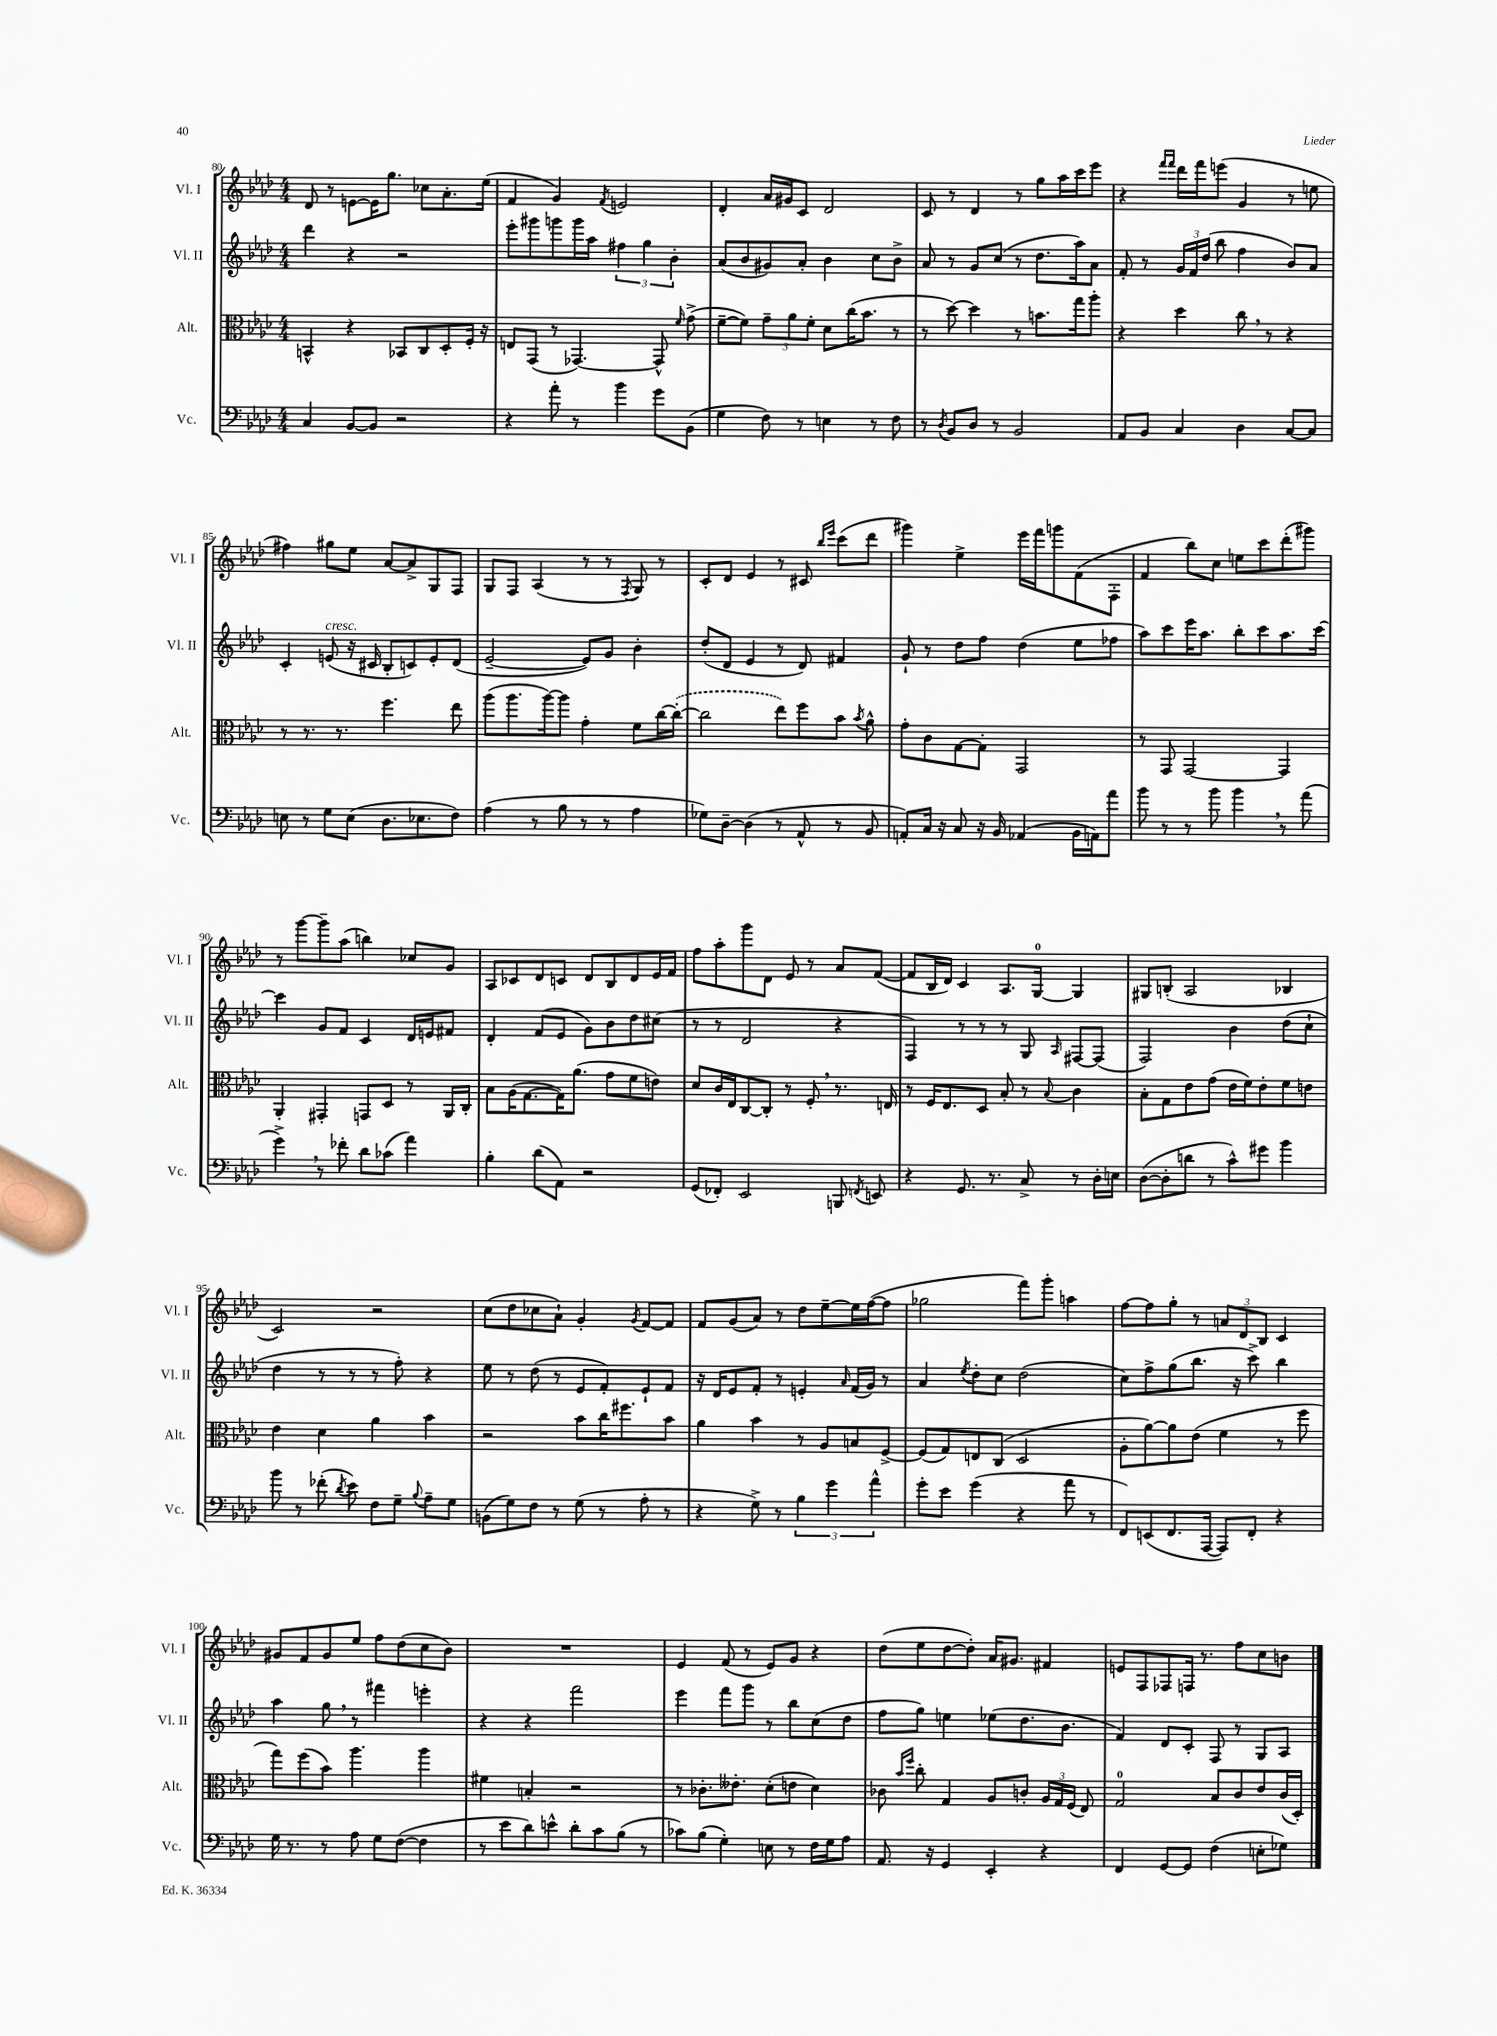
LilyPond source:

<<
\new StaffGroup <<
\new Staff = "s0" \with { instrumentName = "Vl. I" shortInstrumentName = "Vl. I" } {
    \clef treble \key aes \major \numericTimeSignature \time 4/4
    \autoBeamOff des'8 r8 e'8[~ e'16 g''8.] ces''8[ aes'8.-. ees''16]( |
    f'4 g'4) \acciaccatura { f'8 } e'2 |
    des'4-. aes'16[ gis'16 c'8] des'2 |
    c'8 r8 des'4 r8 g''8[ aes''16 c'''16 ees'''8] |
    r4 \grace { f'''16[ f'''16] } des'''16[ f'''16 e'''8]( g'4 r8 e''8 |
    fis''4) gis''8[ ees''8] aes'8[~ aes'8-> g8 f8] |
    g8[ f8] aes4( r8 r8 \acciaccatura { f8 } g8) r8 |
    c'8[-. des'8] ees'4 r8 cis'8 \grace { bes''16[ ees'''16] } c'''8[( des'''8] |
    gis'''4) ees''4-> ees'''16[ f'''16 g'''8 f'8( f8]-. |
    f'4 bes''8[) c''8] e''8[ c'''8 des'''8-.( gis'''8]) |
    r8 g'''8[~ g'''8-- aes''8]( b''4) ces''8[ g'8] |
    aes8[ ces'8 des'8 c'8] des'8[ bes8 des'8 ees'16 f'16] |
    f''8[ aes''8-. g'''8 des'8] ees'8 r8 aes'8[ f'8]~( |
    f'8[ bes16 des'16]) c'4 aes8.[ g16]-0~ g4 |
    gis8[ b8]-.( aes2 bes4 |
    c'2) r2 |
    c''8[( des''8 ces''8 aes'8]-!) g'4-. \acciaccatura { g'8 } f'8[~ f'8] |
    f'8[ g'8( aes'8]) r8 des''8[ ees''8~-- ees''16 f''16~( f''8] |
    ges''2 f'''8[) g'''8]-. a''4 |
    f''8[~ f''8 g''8]-. r8 \tuplet 3/2 { a'8[ des'8 bes8] } c'4 |
    gis'8[ f'8 gis'8 ees''8] f''8[ des''8( c''8 bes'8]) |
    R1 |
    ees'4 f'8( r8 ees'8[) g'8] r4 |
    des''8[( ees''8 des''8~ des''8]-.) aes'16[ gis'8.] fis'4 |
    e'8[ f8 fes8 f16] r8. f''8[ c''8 b'8] \bar "|." |
}
\new Staff = "s1" \with { instrumentName = "Vl. II" shortInstrumentName = "Vl. II" } {
    \clef treble \key aes \major \numericTimeSignature \time 4/4
    \autoBeamOff des'''4 r4 r2 |
    ees'''8[-. gis'''8 g'''8 g'''16 aes''16] \tuplet 3/2 { fis''4 g''4 bes'4-. } |
    aes'8[( bes'8 gis'8) aes'8]-. bes'4 c''8[ bes'8]-> |
    aes'8 r8 g'8[ c''8]( r8 des''8.[ aes''16) aes'8] |
    f'8-. r8 \tuplet 3/2 { g'16[ f'16 des''16]( } bes''8 f''4 bes'8[) aes'8] |
    c'4-. e'8^\markup { \italic "cresc." }( r16 cis'16 bes8[-. c'8) e'8-. des'8]( |
    ees'2~-- ees'8[) g'8] bes'4-. |
    des''8[-.( des'8] ees'4 r8 des'8) fis'4 |
    g'8-! r8 des''8[ f''8] des''4( ees''8[ fes''8] |
    aes''8[) c'''8 ees'''16 aes''8.] bes''8[-. c'''8 aes''8. c'''16]~ |
    c'''4 g'8[ f'8] c'4 des'16[ e'16 fis'8] |
    des'4-. f'8[( ees'8] g'8[) bes'8 des''8 cis''8]( |
    r8 r8 des'2 r4 |
    f4) r8 r8 r8 g8 \grace { aes16 } fis8[~ fis8]( |
    f2) bes'4 des''8[( c''8]-! |
    des''4 r8 r8 r8 f''8-.) r4 |
    ees''8 r8 des''8( r8 ees'8[ f'8-.) ees'8-! f'8] |
    r16 des'16[ ees'8 f'8]-. r8 e'4-. \grace { aes'16 } f'16[( g'16]) r8 |
    aes'4 \acciaccatura { ees''8 } des''8[-. c''8] des''2( |
    c''8[) f''8-> g''8( bes''8.] r16 c'''8->) bes''4 |
    aes''4 g''8 \breathe r8 fis'''4 e'''4-. |
    r4 r4 f'''2 |
    ees'''4 f'''8[ g'''8] r8 bes''8[ c''8( des''8] |
    f''8[ g''8]) e''4 ees''8[( des''8. bes'8.] |
    f'4) des'8[ c'8]-. f8 r8 g8[ aes8] \bar "|." |
}
\new Staff = "s2" \with { instrumentName = "Alt." shortInstrumentName = "Alt." } {
    \clef alto \key aes \major \numericTimeSignature \time 4/4
    \autoBeamOff b,4-^ r4 bes,8[ c8 des8-. f16]-. r16 |
    e8[ g,8]( r8 ges,4.~) ges,8-^ \grace { f'16 } g'8->( |
    f'8[~-- f'8]) \tuplet 3/2 { g'8[-- aes'8 f'8]-. } des'8[ c''16( bes'8.] r8 |
    r8 des''8~) des''4 r8 b'8.[ g''16 aes''8]-. |
    r4 des''4 c''8 \breathe r8 r4 |
    r8 r8. r8. f''4. ees''8 |
    aes''8[( aes''8. aes''16~) aes''8] g'4-. f'8[ c''16~ \once \slurDashed c''16]~-.( |
    c''2 ees''8[) f''8 bes'8] \acciaccatura { bes'8 } aes'8-^ |
    g'8[-. c'8 g8~ g8]-. g,2 |
    r8 g,8 g,2~ g,4 |
    aes,4-. gis,4-. g,8[ des8] r8 aes,16[ c16]-. |
    bes8[ aes16( g8.~ g16) aes'8.]( g'8[ f'8 e'8]) |
    des'8[ c'16 ees16 c8~ c8]-. r8 f8-. \breathe r8. e16 |
    r8 f16[ ees8. des8] bes8-. r8 \appoggiatura { bes8 } c'4 |
    bes8[-. g8 ees'8 g'8]( ees'16[ f'16) ees'8-. f'8 e'8] |
    ees'4 des'4 aes'4 bes'4 |
    r2 bes'8[ c''16 fis''8. bes'8] |
    aes'4 bes'4 r8 aes8[ b8 f8]~-> |
    f8[( g8) e8 c8]( des2 |
    aes8[-. aes'8~) aes'8 ees'8]( f'4 r8 f''8 |
    g''8[) f''8( bes'8]) aes''4. aes''4 |
    fis'4 b4-. r2 |
    r8 ces'8.[-. eeses'8.]-. des'8[-.( e'8] des'4) |
    ces'8 \grace { bes'16[ f''16] } c''8-. g4 aes8[ c'8]-. \tuplet 3/2 { aes16[ g16 f16]( } ees8) |
    g2-0 bes8[ c'8 ees'8 c'16( des16]-.) \bar "|." |
}
\new Staff = "s3" \with { instrumentName = "Vc." shortInstrumentName = "Vc." } {
    \clef bass \key aes \major \numericTimeSignature \time 4/4
    \autoBeamOff c4 bes,8[~ bes,8] r2 |
    r4 aes'8-. r8 bes'4 g'8[ bes,8]( |
    g4 f8) r8 e4 r8 f8 |
    r8 \acciaccatura { des8 } bes,8[ des8] r8 bes,2 |
    aes,8[ bes,8] c4 des4 c8[~ c8] |
    e8 r8 g8[ e8]( des8.[ ees8. f8]) |
    aes4( r8 bes8 r8 r8 aes4 |
    ges8[) des8]~-- des4( r8 aes,8-^ r8 bes,8 |
    a,8[-.) c16] r16 c8 r16 bes,16 aes,4( bes,16[ a,16) aes'8] |
    bes'8 r8 r8 bes'8 bes'4 \breathe r8 aes'8( |
    g'4->) \breathe r8 fes'8-. des'8[ ces'8]( aes'4) |
    bes4-. des'8[( aes,8]) r2 |
    g,8[( fes,8]-.) ees,2 b,,8 \acciaccatura { f,8 } e,8 |
    r4 g,8. r8. c8-> r8 des16[-. e16] |
    des8[~( des8-. d'8] r8 c'8[-^) gis'8] bes'4 |
    bes'8 r8 fes'8-.( \acciaccatura { des'8 } ees'8) f8[ g8]-- \appoggiatura { bes8 } aes8[-- g8] |
    b,8[( g8) f8] r8 g8( r8 aes8-. r8 |
    r4 g8->) r8 \tuplet 3/2 { bes4 g'4 aes'4-^ } |
    g'8[-. ees'8] g'4( r4 aes'8 r8 |
    f,8[) e,8( f,8. aes,,16]~ aes,,8[) f,8]-. r4 |
    g16 r8. r8 aes8 g8[ f8]~( f4 |
    r8 ees'8[ des'8) e'8]-^ des'8[-. c'8 bes8]( r8 |
    ces'8[) bes8]( g4-.) e8 r8 f16[ g16 aes8] |
    aes,8. r16 g,4 ees,4-. r4 |
    f,4 g,8[~ g,8] f4( e8[-. ges8]) \bar "|." |
}
>>
>>
\layout { \context { \Score currentBarNumber = #80 } }
